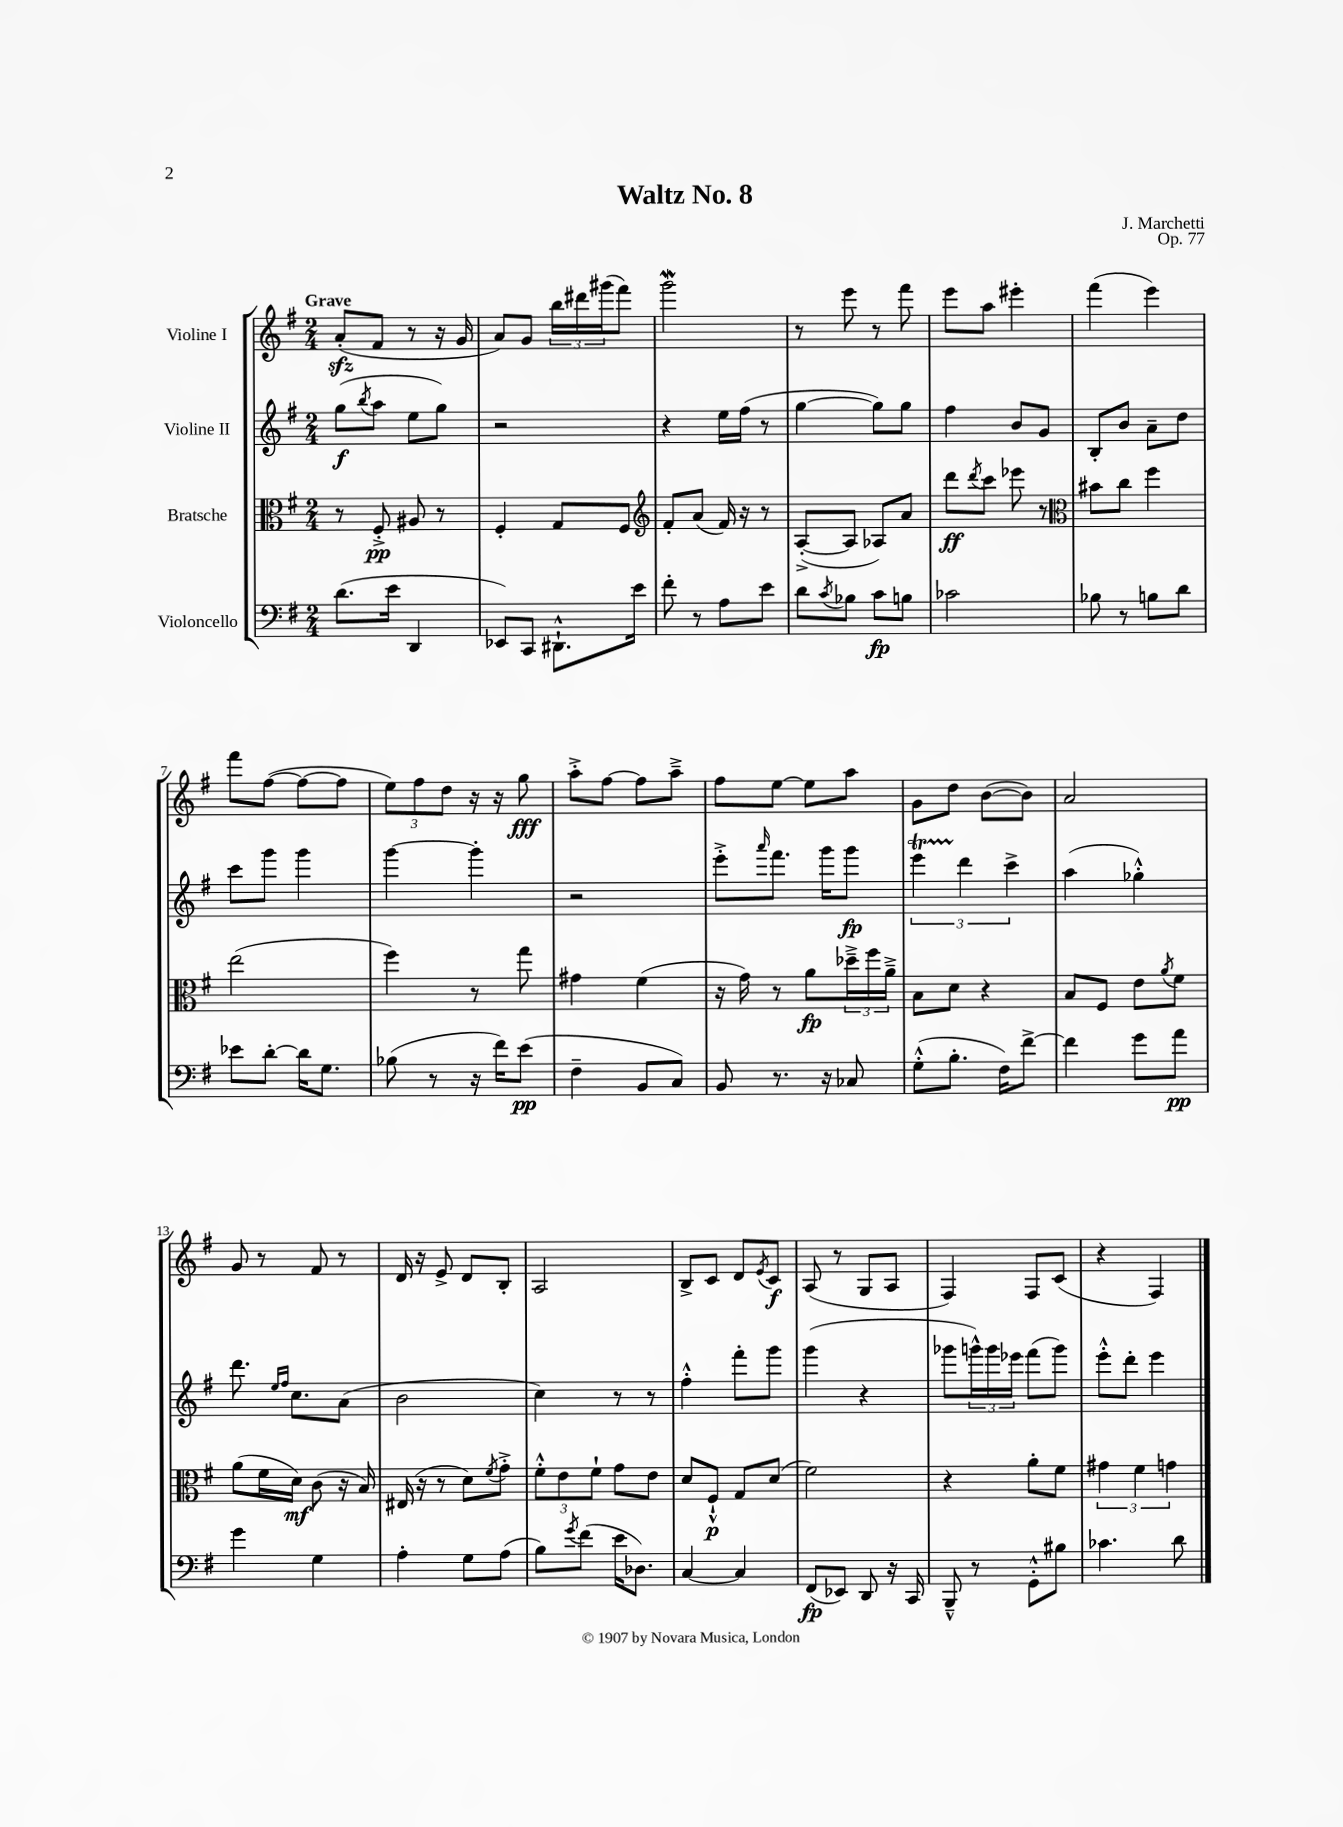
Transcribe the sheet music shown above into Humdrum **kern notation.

**kern	**kern	**kern	**kern
*staff4	*staff3	*staff2	*staff1
*clefF4	*clefC3	*clefG2	*clefG2
*k[f#]	*k[f#]	*k[f#]	*k[f#]
*M2/4	*M2/4	*M2/4	*M2/4
(8.d	8r	(8gg	(8a'
.	.	8qbb	.
.	8F#'^	8aa	8f#
16e	.	.	.
4DD	8A#	8ee	8r
.	8r	8gg)	16r
.	.	.	16g
=	=	=	=
8EE-)	4F#'	2r	8a)
8CC	.	.	8g
8.DD#`^^	8G	.	24bb
.	.	.	24ddd#
.	.	.	(24ggg#
.	8F#	.	8fff#)
16e	.	.	.
=	=	=	=
*	*clefG2	*	*
8f#'	8f#'	4r	2ggg
8r	(8a	.	.
8A	16f#)	16ee	.
.	16r	(16ff#	.
8e	8r	8r	.
=	=	=	=
8d	([8A'^	[4gg	8r
8qc	.	.	.
8B-	8A]	.	8eee
8c	8A-)	8gg])	8r
8B	8a	8gg	8fff#
=	=	=	=
2c-	8ddd	4ff#	8eee
.	8qddd	.	.
.	8ccc	.	8aa
.	8eee-	8b	4eee#'
.	8r	8g	.
=	=	=	=
*	*clefC3	*	*
8B-	8b#	8B'	(4fff#
8r	8cc	8b	.
8B	4ff#	8a~	4eee)
8d	.	8dd	.
=	=	=	=
8e-	(2ee	8ccc	8fff#
[8d'	.	8ggg	([8ff#
16d]	.	4ggg	8ff#_
8.G	.	.	.
.	.	.	8ff#]
=	=	=	=
(8B-	4ff#)	[4ggg	12ee)
.	.	.	12ff#
8r	.	.	.
.	.	.	12dd
16r	8r	4ggg']	16r
16f#)	.	.	16r
(8e	8gg	.	8gg
=	=	=	=
4F#~	4g#	2r	8aa'^
.	.	.	[8ff#
8BB	(4f#	.	8ff#]
8C)	.	.	8aa~^
=	=	=	=
8BB	16r	8eee'^	8ff#
.	16g)	.	.
.	.	16qqaaa	.
8.r	8r	8.fff#	[8ee
.	8a	.	8ee]
16r	.	16ggg	.
8C-	24dd-~^	8ggg	8aa
.	24ff#	.	.
.	24a~^	.	.
=	=	=	=
(8G'^^	8B	6eee	8g
8.B'	8d	.	8dd
.	.	6ddd	.
.	4r	.	([8b
16F#)	.	.	.
.	.	6ccc^	.
[8f#^	.	.	8b])
=	=	=	=
4f#]	8B	(4aa	2a
.	8F#	.	.
8g	8e	4gg-'^^)	.
.	8qa	.	.
8a	8f#	.	.
=	=	=	=
4g	(8a	8.ddd	8g
.	16f#	.	8r
.	.	16qqee	.
.	.	16qqff#	.
.	16d)	8.cc	.
4G	(8c	.	8f#
.	16r	(8a	8r
.	16B)	.	.
=	=	=	=
4A'	(16E#	2b	16d
.	16r	.	16r
.	8r	.	8e^
8G	8d)	.	8d
.	8qf#	.	.
(8A	8g'^	.	8B'
=	=	=	=
8B)	12f#'^^	4cc)	2A
.	12e	.	.
8qg	.	.	.
(8f#	.	.	.
.	12f#`	.	.
16e	8g	8r	.
8.D-)	.	.	.
.	8e	8r	.
=	=	=	=
[4C	8d	4ff#'^^	8B^
.	8F#`^^	.	8c
4C]	8G	8fff#'	8d
.	.	.	8qe
.	(8d	8ggg	8c
=	=	=	=
(8FF#	2f#)	(4ggg	(8A
8EE-)	.	.	8r
8DD	.	4r	8G
16r	.	.	8A
16CC	.	.	.
=	=	=	=
8BBB~^^	4r	8ggg-	4F#)
8r	.	24ggg^^)	.
.	.	24ggg	.
.	.	24eee-	.
8GG'^^	8a'	(8fff#	8F#
8B#	8f#	8ggg)	(8c
=	=	=	=
4.c-	6g#	8eee'^^	4r
.	.	8ddd'	.
.	6f#	.	.
.	.	4eee	4F#)
.	6g	.	.
8d	.	.	.
==	==	==	==
*-	*-	*-	*-
